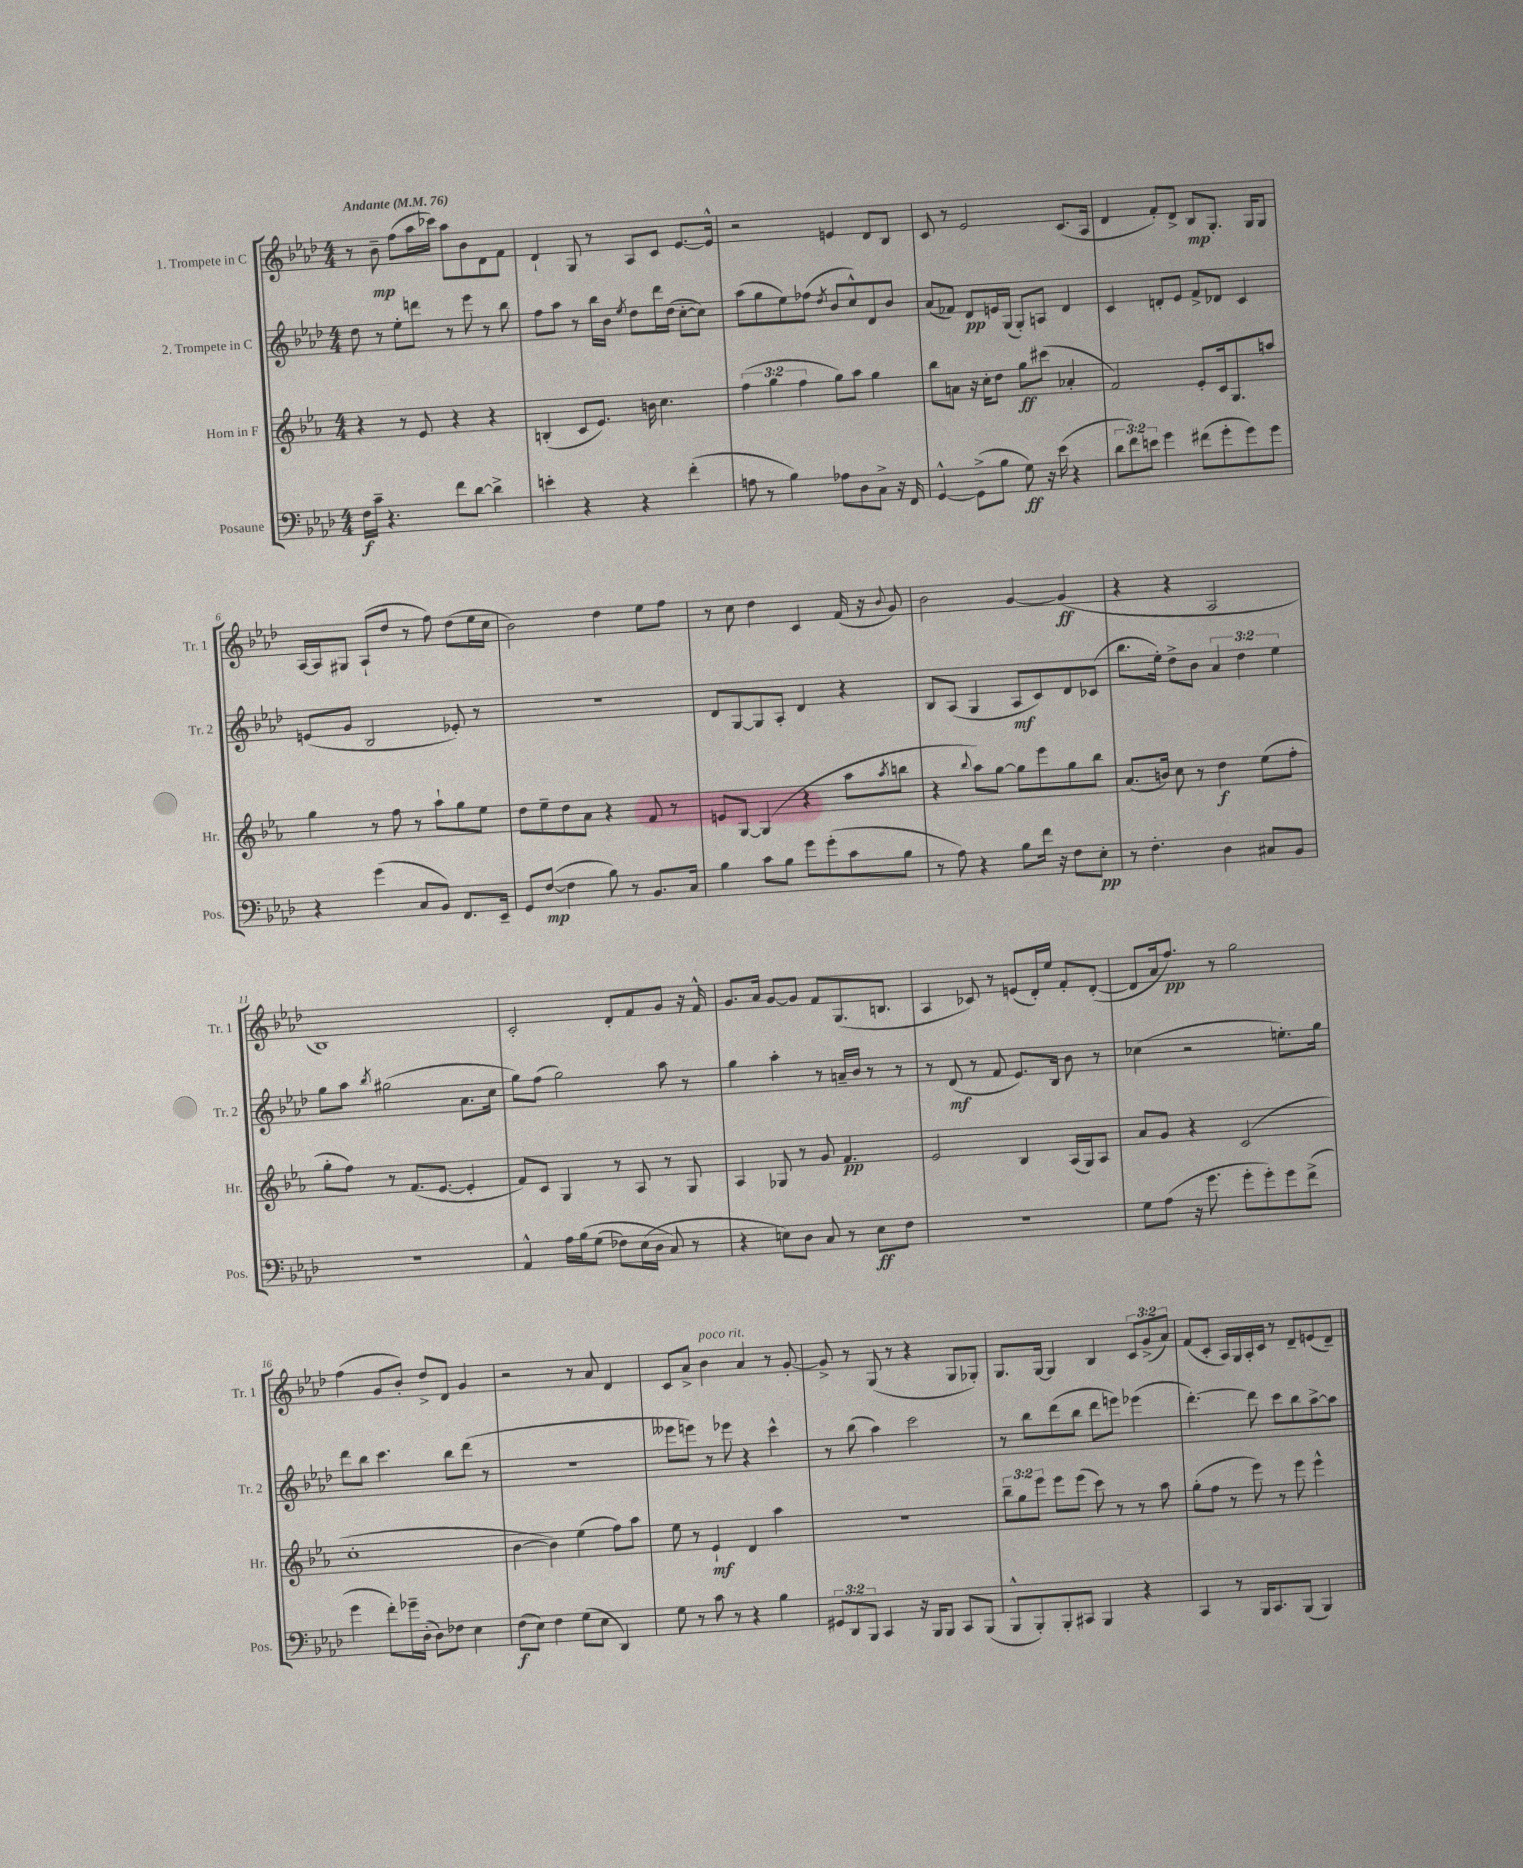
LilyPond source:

<<
\new StaffGroup <<
\new Staff = "s0" \with { instrumentName = "1. Trompete in C" shortInstrumentName = "Tr. 1" } {
    \clef treble \key aes \major \numericTimeSignature \time 4/4 \override Staff.TupletNumber.text = #tuplet-number::calc-fraction-text \tempo "Andante" 4 = 76
    r8 bes'8--\mp f''8( aes''16 ces'''16) aes''8 bes'8 des'8 f'8 |
    des'4-! g8 r8 aes8 c'8 ees'8.~ ees'16-^ |
    r2 e'4 des'8 bes8 |
    c'8 r8 ees'2 c'8.( aes16 |
    des'4 f'8-.) des'8-> bes8\mp g8.-. g16 g8 |
    aes16~ aes16 gis8 aes8-!( des''8 r8 f''8) des''8( ees''16 c''16 |
    bes'2) des''4 ees''8 f''8 |
    r8 c''8 des''4 c'4 f'16( r16 \appoggiatura { bes'8 } g'8) |
    bes'2 g'4~ g'4\ff( |
    r4 r4 aes2 |
    bes1) |
    c'2-. des'8-. f'8 g'8 r16 f'16-^ |
    g'8. aes'16 g'8~ g'8 f'8 g8.( b8. |
    aes4 ces'8) r8 e'8( des'16-.) ees''16 f'8-. des'8~-.( |
    des'8 aes'16 f''8.\pp) r8 g''2 |
    f''4( g'8 bes'8-.) des''8-> des'8 g'4 |
    r2 r8 aes'8 des'4 |
    c'8 aes'8-> bes'4^\markup { \italic "poco rit." } aes'4 r8 g'8~-. |
    g'8-> r8 g8( r8 r4 g8 ges8-.) |
    g8. g16~ g4 bes4 \tuplet 3/2 { c'8 g'8->( aes'8) } |
    f'8( c'8-. aes16) g16 aes16-. c'16 r8 des'8-- e'8( des'8--) \bar "|." |
}
\new Staff = "s1" \with { instrumentName = "2. Trompete in C" shortInstrumentName = "Tr. 2" } {
    \clef treble \key aes \major \numericTimeSignature \time 4/4 \override Staff.TupletNumber.text = #tuplet-number::calc-fraction-text
    des''8 r8 ees''8-. d'''8 r8 ees'''8 r8 bes''8 |
    f''8 aes''8 r8 bes''16 bes'16 \acciaccatura { ees''8 } des''8 des'''16 des''16( c''8~-. c''8) |
    aes''8( g''8 ees''8) fes''8( \acciaccatura { des''8 } bes'8 c''8-^) des'8 bes'8 |
    aes'8( fes'8) des'8\pp e'16 g16( g8-.) a8 des'4 |
    c'4 d'8-. ees'8 f'8-> des'8 c'4 |
    e'8( g'8 bes2 ees'8-.) r8 |
    R1 |
    des'8 g8~ g8 aes8-. des'4 r4 |
    bes8 aes8( g4 aes8\mf c'8) des'8 ces'8( |
    bes''8. ees''16-.) des''8-> bes'8 \tuplet 3/2 { aes'4 des''4 ees''4 } |
    g''8 aes''8 \acciaccatura { bes''8 } gis''2( aes'8. c''16 |
    g''8) f''8( g''2) aes''8 r8 |
    g''4 aes''4-. r8 a'16-- bes'16 r8 r8 |
    r8 des'8\mf( r8 f'8 ees'8.) bes16 bes'8 r8 |
    ces''4( r2 e''8.-.) g''16 |
    des'''8 bes''8 c'''4. bes''8 des'''8( r8 |
    r1 |
    eeses'''8 e'''8) r8 ees'''8 r4 c'''4-^ |
    r8 bes''8( aes''4) c'''2 |
    r8 bes''8 des'''8( bes''8 des'''8 e'''8) ees'''4( |
    des'''4.~-.) des'''8 c'''8 bes''8 aes''8~-> aes''8 \bar "|." |
}
\new Staff = "s2" \with { instrumentName = "Horn in F" shortInstrumentName = "Hr." } {
    \clef treble \key ees \major \numericTimeSignature \time 4/4 \override Staff.TupletNumber.text = #tuplet-number::calc-fraction-text
    r4 r8 ees'8 r4 r4 |
    b4-.( c'8 ees'8.) b'16 c''4. |
    \tuplet 3/2 { f''4( g''4 f''4 } g''8) aes''8 g''4 |
    bes''8 a'8 r16 c''16-. d''8 g''8\ff cis'''8( aes'4-. |
    f'2) ees'8-. c'16 g8. a''8 |
    g''4 r8 f''8 r8 aes''8-! g''8 ees''8 |
    d''8 ees''8-- d''8 aes'8 r4 f'8 r8 |
    e'8 g8~ g4( r4 aes''8 \acciaccatura { aes''8 } b''8 |
    r4 \appoggiatura { bes''8 } aes''8) g''8~ g''8 ees'''8 g''8 bes''8 |
    aes'8.( b'16) c''8 r8 d''4\f ees''8( f''8-. |
    g''8-. f''8) r8 f'8.( ees'8.~ ees'4-. |
    f'8) c'8 g4 r8 aes8 r8 g8 |
    aes4 ges8 r8 g'8 f'4.\pp |
    ees'2 bes4 aes16( g16) aes8 |
    aes'8 g'8 r4 c'2( |
    c''1-. |
    bes'4~ bes'4) ees''4( f''8) aes''8 |
    ees''8 r8 ees'4-!\mf d'4 aes''4 |
    r1 |
    \tuplet 3/2 { bes''8-- g''8 ees'''8 } ees'''8 ees'''8( c'''8) r8 r8 aes''8 |
    g''8-.( f''8 r8 ees'''8) r8 ees'''8 ees'''4-^ \bar "|." |
}
\new Staff = "s3" \with { instrumentName = "Posaune" shortInstrumentName = "Pos." } {
    \clef bass \key aes \major \numericTimeSignature \time 4/4 \override Staff.TupletNumber.text = #tuplet-number::calc-fraction-text
    f16\f c'16-- r4. f'8 des'8~ des'4-> |
    e'4-. r4 r4 f'4-.( |
    a8 r8 bes4) aes8 des8 c8-> r16 f,16 |
    g,4~-^ g,8->( bes8 g8\ff) r16 ees'16( r4 |
    \tuplet 3/2 { des'8 f'8) e'8 } g'4 fis'8( g'8-. g'8) g'8 |
    r4 g'4( c8 bes,8) f,8. ees,16-- |
    g,8 f8~\mp( f4 bes8) r8 bes,8. c16 |
    bes4 c'8 bes8 g'8 g'8-.( c'8 bes8 |
    r8 aes8) r4 bes8 f'16 r16 f8 ees8-.\pp |
    r8 f4.-. des4 cis8 bes,8 |
    R1 |
    aes,4-^ aes16 bes16\( g8( fes8) ees16( des16 c8\) r8 |
    r4 e8) des8 c8 r8 e8\ff f8 |
    R1 |
    g8 aes8( r16 g'8. g'8-. g'8-.) g'8 f'8->( |
    g'4 f'8-.) ges'16-- des16-.( des8) fes8 ees4 |
    f8\f( ees8) f4 g8( ees8 des,4) |
    g8 r8 c'8 r8 r4 bes4 |
    \tuplet 3/2 { gis,8 des,8 bes,,8 } c,4 r16 bes,,16 bes,,8 c,8 bes,,8( |
    bes,,8-^ bes,,8-.) bes,,8-. cis,8 bes,,4 r4 |
    c,4 r8 bes,,16 c,8. bes,,8( bes,,4) \bar "|." |
}
>>
>>
